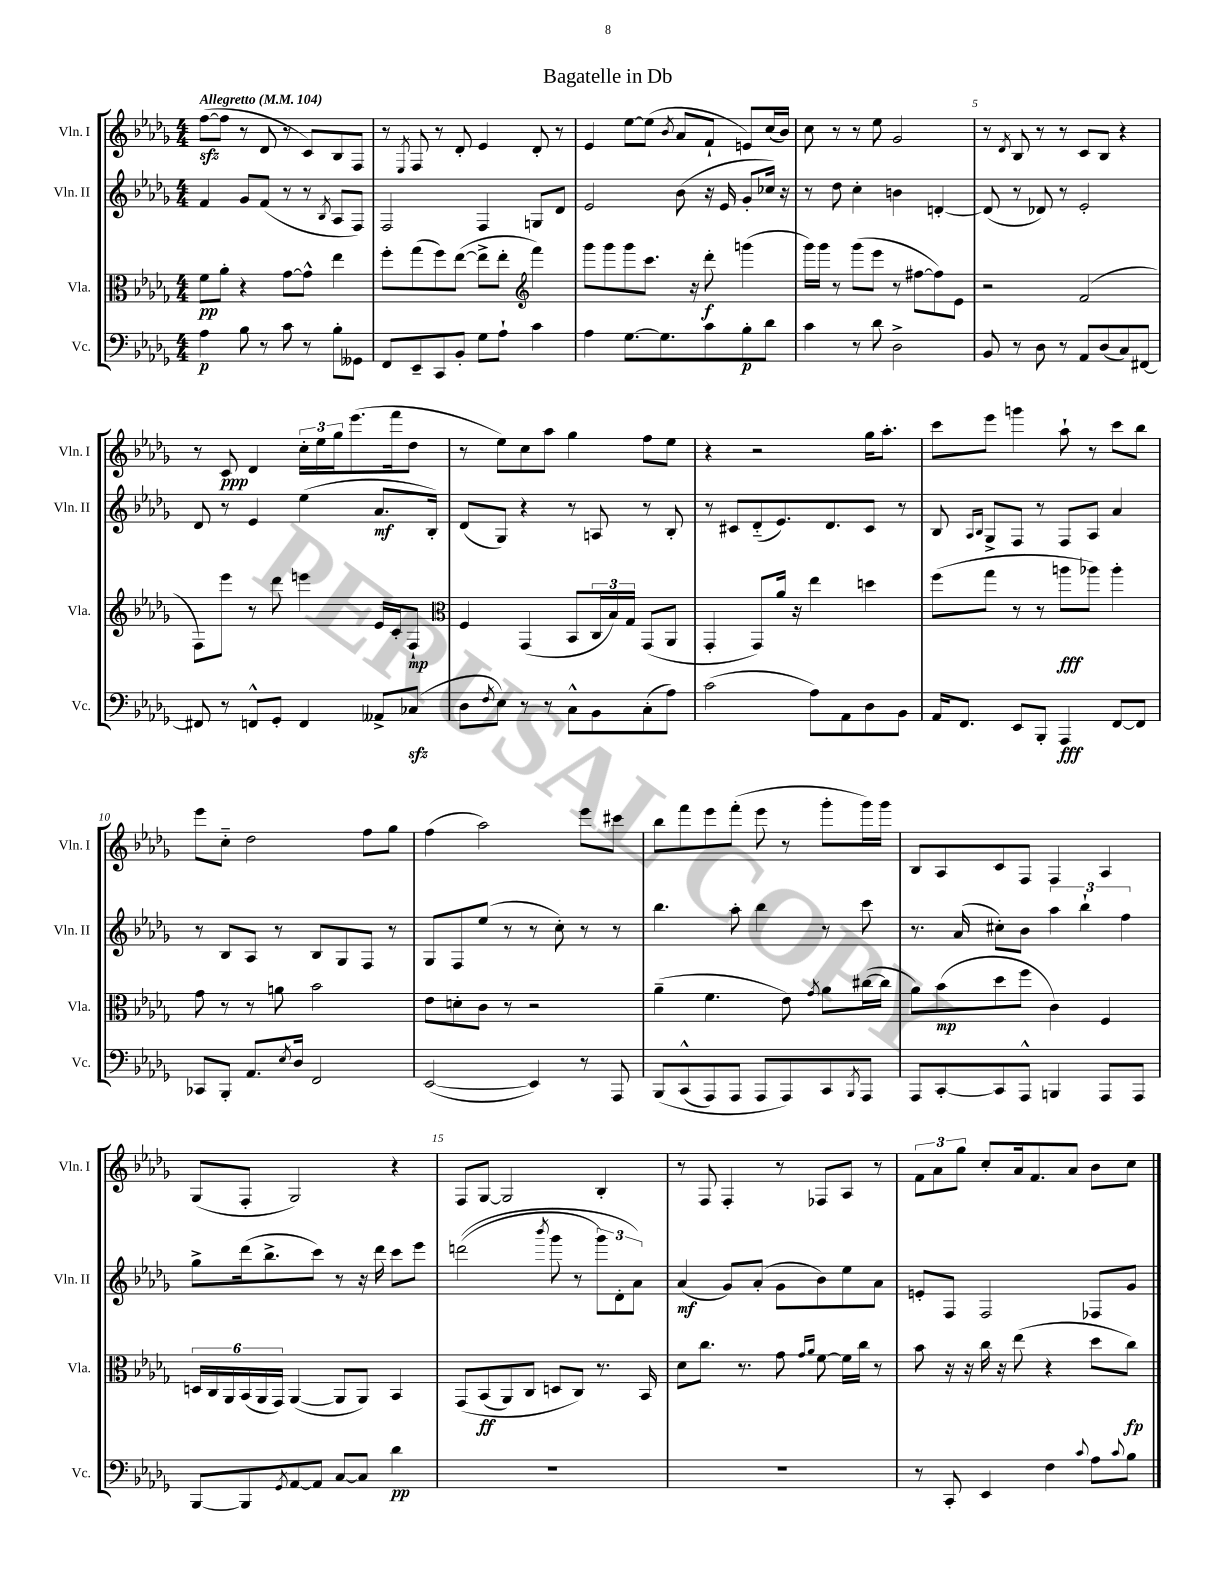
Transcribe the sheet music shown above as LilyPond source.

\header { title = "Bagatelle in Db" }
<<
\new StaffGroup <<
\new Staff = "s0" \with { instrumentName = "Vln. I" shortInstrumentName = "Vln. I" } {
    \clef treble \key des \major \numericTimeSignature \time 4/4 \tempo "Allegretto" 4 = 104
    f''8~\sfz( f''8 r8 des'8 r8 c'8) bes8 f8 |
    r8 \acciaccatura { ees8 } f8 r8 des'8-. ees'4 des'8-. r8 |
    ees'4 ees''8~ ees''8( \acciaccatura { bes'8 } aes'8 f'8-! e'8) c''16( bes'16) |
    c''8 r8 r8 ees''8 ges'2 |
    r8 \acciaccatura { des'8 } bes8 r8 r8 c'8 bes8 r4 |
    r8 c'8\ppp des'4 \tuplet 3/2 { c''16-. ees''16 ges''16 } ees'''8.( f'''16 des''8 |
    r8 ees''8) c''8 aes''8 ges''4 f''8 ees''8 |
    r4 r2 ges''16 aes''8.-. |
    c'''8 ees'''8 g'''4 aes''8-! r8 c'''8 bes''8 |
    ees'''8 c''8-_ des''2 f''8 ges''8 |
    f''4( aes''2) ees'''8 cis'''8 |
    bes''8 f'''8 ees'''8 f'''8-.( ees'''8 r8 ges'''8-. ges'''16) ges'''16 |
    bes8 aes8 c'8 f8 f4 aes4 |
    ges8( f8-. ges2) r4 |
    f8 ges8~ ges2 bes4-. |
    r8 f8 f4-. r8 fes8 aes8 r8 |
    \tuplet 3/2 { f'8 aes'8 ges''8 } c''8-. aes'16 f'8. aes'8 bes'8 c''8 \bar "|." |
}
\new Staff = "s1" \with { instrumentName = "Vln. II" shortInstrumentName = "Vln. II" } {
    \clef treble \key des \major \numericTimeSignature \time 4/4
    f'4 ges'8 f'8( r8 r8 \acciaccatura { bes8 } aes8 f8) |
    f2 f4 g8 des'8 |
    ees'2 bes'8( r16 ees'16 ges'8-. ces''16) r16 |
    r8 des''8 c''4-. b'4 d'4~-. |
    d'8( r8 des'8) r8 ees'2-. |
    des'8 r8 ees'4 ees''4( aes'8.\mf bes16-.) |
    des'8( ges8) r4 r8 a8 r8 bes8-. |
    r8 cis'8 des'8-_( ees'8.) des'8. cis'8 r8 |
    bes8 \grace { aes16 bes16 } ges8-> f8 r8 f8 aes8 aes'4 |
    r8 bes8 aes8 r8 bes8 ges8 f8 r8 |
    ges8 f8 ees''8( r8 r8 c''8-.) r8 r8 |
    bes''4. aes''8-. bes''4 r8 c'''8 |
    r8. aes'16( cis''8-.) bes'8 \tuplet 3/2 { aes''4 bes''4-! f''4 } |
    ges''8-> des'''16( bes''8.-> c'''8) r8 r16 des'''16 c'''8 ees'''8 |
    d'''2(\( \acciaccatura { bes'''8 } ges'''8 r8 \tuplet 3/2 { ges'''8) des'8-. aes'8\) } |
    aes'4\mf( ges'8) aes'8-.( ges'8 bes'8) ees''8 aes'8 |
    e'8-. f8 f2 fes8 ges'8 \bar "|." |
}
\new Staff = "s2" \with { instrumentName = "Vla." shortInstrumentName = "Vla." } {
    \clef alto \key des \major \numericTimeSignature \time 4/4
    f'8\pp aes'8-. r4 ges'8~ ges'8-^ ees''4 |
    f''8-. ges''8( f''8) ees''8~( ees''8-> ees''8-. \clef treble f'''4) |
    ges'''8 ges'''8 ges'''8 c'''8. r16 des'''8-.\f g'''4( |
    ges'''16) ges'''16 r8 ges'''8( ees'''8 r8 fis''8~ fis''8) ees'8 |
    r2 f'2( |
    f8) ees'''8 r8 des'''8 e'''4 ees'16 c'16-. f8-!\mp |
    \clef alto f4 ges,4( bes,8 \tuplet 3/2 { c16 bes16) ges16 } ges,8( aes,8 |
    ges,4-. ges,8) aes'16 r16 ees''4 d''4 |
    f''8( ges''8 r8 r8 a''8\fff aes''8) aes''4-. |
    ges'8 r8 r8 a'8 bes'2 |
    ees'8 d'8-. c'8 r8 r2 |
    aes'4--( f'4. ees'8) \acciaccatura { ges'8 } aes'8 cis''16~( cis''16 |
    aes'8) bes'8\mp( des''8 f''8 c'4) f4 |
    \tuplet 6/4 { d16 c16 aes,16 bes,16( aes,16 ges,16) } aes,4~( aes,8 aes,8) bes,4 |
    ges,8\( bes,8\ff( aes,8) c8 d8 c8\) r8. bes,16 |
    des'8 c''8. r8. ges'8 \grace { ges'16 aes'16 } f'8~ f'16 c''16 r8 |
    bes'8 r16 r16 c''16 r16 ees''8( r4 des''8 c''8\fp) \bar "|." |
}
\new Staff = "s3" \with { instrumentName = "Vc." shortInstrumentName = "Vc." } {
    \clef bass \key des \major \numericTimeSignature \time 4/4
    aes4\p bes8 r8 c'8 r8 bes8-. geses,8 |
    f,8 ees,8-- c,8 bes,8-. ges8 aes8-! c'4 |
    aes4 ges8.~ ges8. c'8 bes8-.\p des'8 |
    c'4 r8 des'8 des2-> |
    bes,8 r8 des8 r8 aes,8 des8( c8) fis,8~ |
    fis,8 r8 f,8-^ ges,8-. f,4 aeses,8-> ces8\sfz( |
    des8 \acciaccatura { f8 } ees8) r8 r8 c8-^ bes,8 c8-.( aes8) |
    c'2( aes8) aes,8 des8 bes,8 |
    aes,16 f,8. ees,8 bes,,8-. aes,,4\fff f,8~ f,8 |
    ces,8 bes,,8-. aes,8. \acciaccatura { ees8 } des16 f,2 |
    ees,2~( ees,4) r8 aes,,8 |
    bes,,8\( c,8-^( aes,,8) aes,,8 aes,,8 aes,,8\) c,8 \acciaccatura { bes,,8 } aes,,8 |
    aes,,8 c,8~-. c,8 aes,,8-^ b,,4 aes,,8 aes,,8 |
    bes,,8~ bes,,8 \acciaccatura { ges,8 } aes,8~ aes,8 c8~ c8 des'4\pp |
    R1 |
    R1 |
    r8 c,8-. ees,4 f4 \appoggiatura { c'8 } aes8 \appoggiatura { c'8 } bes8 \bar "|." |
}
>>
>>
\layout { \context { \Score \override BarNumber.break-visibility = ##(#f #t #t) barNumberVisibility = #(every-nth-bar-number-visible 5) } }
